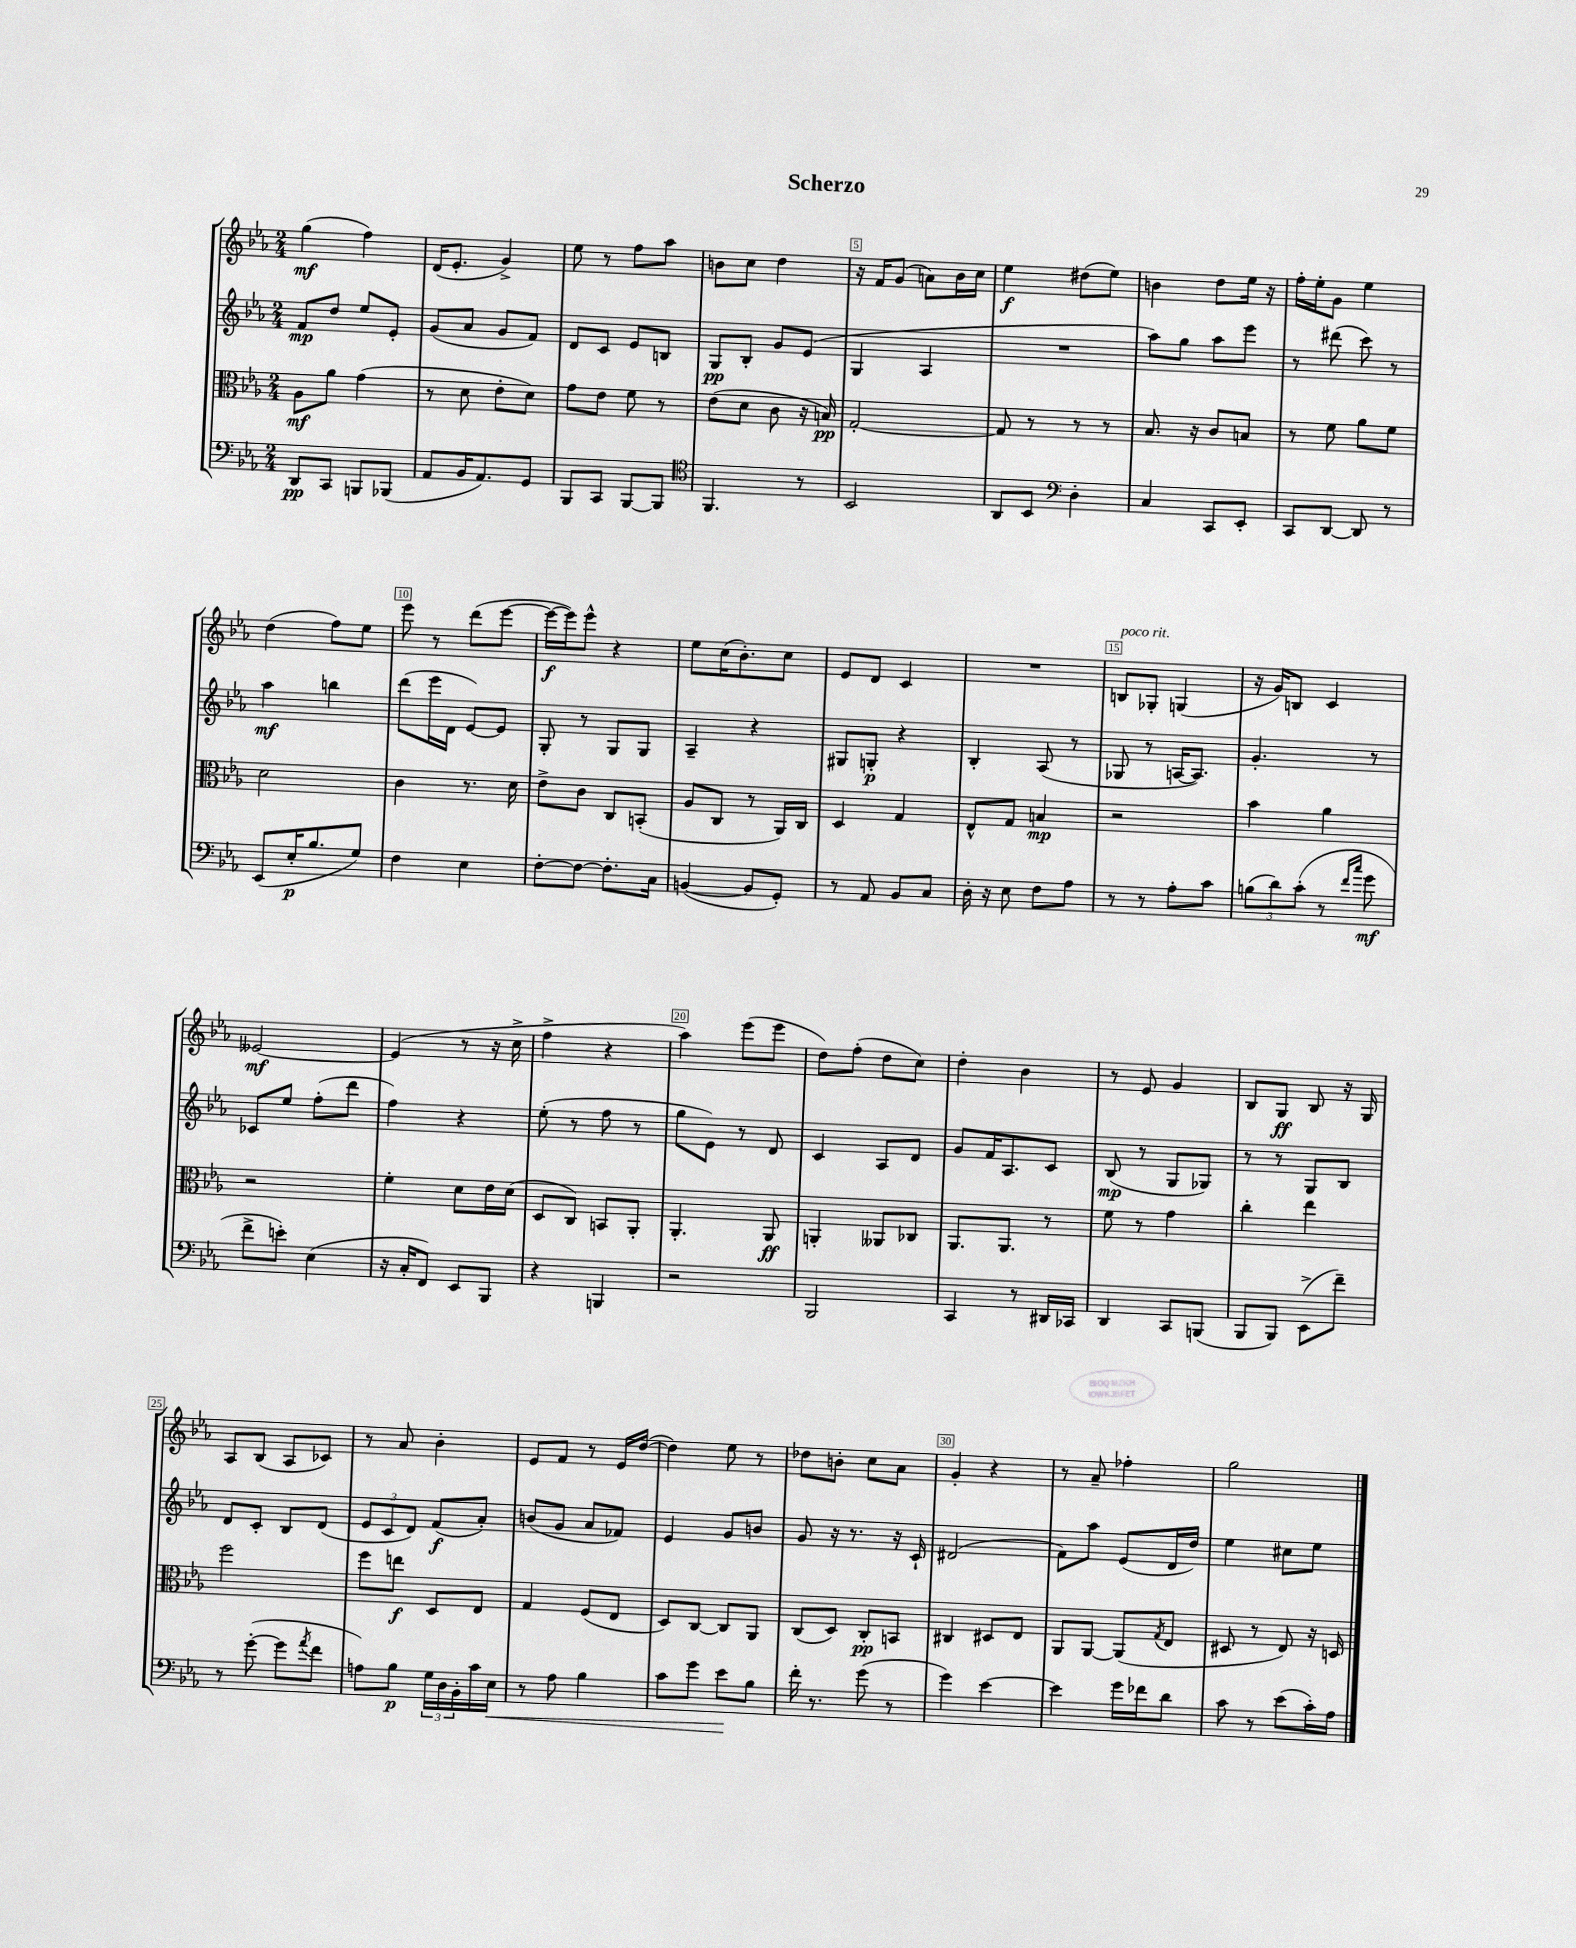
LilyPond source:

\header { title = "Scherzo" }
<<
\new StaffGroup <<
\new Staff = "s0" {
    \clef treble \key ees \major \numericTimeSignature \time 2/4
    g''4\mf( f''4) |
    d'16( ees'8.-. g'4->) |
    ees''8 r8 f''8 aes''8 |
    b'8 c''8 d''4 |
    r16 f'16 g'8( a'8) bes'16 c''16 |
    ees''4\f dis''8( ees''8) |
    b'4 d''8 ees''16 r16 |
    f''16-. ees''16-. g'8 ees''4 |
    d''4( f''8) ees''8 |
    ees'''8 r8 d'''8( ees'''8~ |
    ees'''16~\f ees'''16) ees'''8-^ r4 |
    ees''8 c''16( bes'8.-.) c''8 |
    ees'8 d'8 c'4 |
    R2 |
    b8^\markup { \italic "poco rit." } ges8-. g4( |
    r16 g'16) b8 c'4 |
    eeses'2~\mf |
    eeses'4( r8 r16 c''16-> |
    f''4-> r4 |
    aes''4) ees'''8( ees'''8 |
    d''8) f''8-.( d''8 c''8) |
    d''4-. bes'4 |
    r8 ees'8 g'4 |
    bes8 g8\ff bes8 r16 g16 |
    aes8 bes8( aes8 ces'8) |
    r8 aes'8 bes'4-. |
    ees'8 f'8 r8 ees'16 d''16~( |
    d''4) ees''8 r8 |
    des''8 b'8-. c''8 aes'8 |
    g'4-. r4 |
    r8 aes'8-- fes''4-. |
    g''2 \bar "|." |
}
\new Staff = "s1" {
    \clef treble \key ees \major \numericTimeSignature \time 2/4
    f'8\mp d''8 ees''8 ees'8-. |
    g'8( aes'8 g'8 f'8) |
    d'8 c'8 ees'8 b8 |
    g8\pp bes8-. g'8 ees'8( |
    g4 aes4 |
    R2 |
    aes''8) g''8 aes''8 ees'''8 |
    r8 dis'''8( c'''8) r8 |
    aes''4\mf b''4 |
    d'''8( ees'''16 d'16 ees'8~) ees'8 |
    g8-. r8 g8 g8 |
    aes4-- r4 |
    gis8 g8-.\p r4 |
    bes4-. aes8( r8 |
    ges8 r8 a16~ a8.) |
    g'4.-. r8 |
    ces'8 ees''8 f''8-.( d'''8 |
    f''4) r4 |
    ees''8-.( r8 f''8 r8 |
    g''8 ees'8) r8 d'8 |
    c'4 aes8 d'8 |
    g'8 f'16 aes8. c'8 |
    bes8\mp( r8 g8 ges8) |
    r8 r8 g8 bes8 |
    d'8 c'8-. bes8 d'8( |
    \tuplet 3/2 { ees'8 c'8 d'8) } f'8\f( aes'8-.) |
    b'8( g'8 aes'8 fes'8) |
    ees'4 g'8 b'8 |
    g'8 r16 r8. r16 c'16-! |
    dis'2( |
    f'8) aes''8 ees'8( d'16 d''16) |
    ees''4 cis''8 ees''8 \bar "|." |
}
\new Staff = "s2" {
    \clef alto \key ees \major \numericTimeSignature \time 2/4
    aes8\mf aes'8 g'4( |
    r8 d'8 ees'8-. d'8) |
    g'8 ees'8 f'8 r8 |
    ees'8( d'8 c'8 r16 b16\pp) |
    g2~-. |
    g8 r8 r8 r8 |
    bes8. r16 c'8 b8 |
    r8 f'8 aes'8 f'8 |
    d'2 |
    c'4 r8. d'16 |
    ees'8-> c'8 c8 b,8-.( |
    aes8 c8 r8 aes,16) c16 |
    d4 g4 |
    ees8-^ g8 b4\mp |
    r2 |
    bes'4 aes'4 |
    r2 |
    f'4-. d'8 ees'16 d'16( |
    d8 c8) b,8 aes,8-. |
    aes,4.-. aes,8\ff |
    a,4-. aeses,8 ces8 |
    aes,8. aes,8. r8 |
    f'8 r8 g'4 |
    c''4-. ees''4 |
    f''2 |
    f''8 e''8\f d8 ees8 |
    g4 f8( ees8 |
    d8) c8~ c8 aes,8 |
    c8( d8) c8-.\pp b,8 |
    cis4 dis8 ees8 |
    aes,8 aes,8~ aes,8( \acciaccatura { g8 } ees8 |
    dis8 r8 ees8) r16 d16 \bar "|." |
}
\new Staff = "s3" {
    \clef bass \key ees \major \numericTimeSignature \time 2/4
    d,8\pp c,8 b,,8 bes,,8( |
    aes,8 bes,16 aes,8.) g,8 |
    bes,,8 c,8 bes,,8~ bes,,8 |
    \clef tenor f,4. r8 |
    bes,2 |
    aes,8 bes,8 \clef bass d4-. |
    c4 c,8 ees,8-. |
    c,8 d,8~ d,8 r8 |
    ees,8( ees16-.\p bes8. g8) |
    f4 ees4 |
    f8~-. f8~ f8.-. c16 |
    b,4~( b,8 g,8-.) |
    r8 aes,8 bes,8 c8 |
    d16-. r16 ees8 f8 aes8 |
    r8 r8 aes8-. c'8 |
    \tuplet 3/2 { b8( d'8) c'8-.( } r8 \grace { f'16 c''16 } g'8\mf |
    f'8-> e'8-.) ees4( |
    r16 c16-. f,8) ees,8 bes,,8 |
    r4 b,,4 |
    r2 |
    bes,,2 |
    c,4 r8 dis,16 ces,16 |
    d,4 c,8 b,,8( |
    bes,,8 bes,,8) ees,8->( f'8--) |
    r8 g'8~-.( g'8 \acciaccatura { aes'8 } f'8 |
    a8) bes8\p \tuplet 3/2 { g16 d16 bes,16-. } c'16 ees16\< |
    r8 aes8 bes4 |
    c'8 g'8 ees'8\! bes8 |
    f'16-. r8. g'8( r8 |
    g'4) ees'4~ |
    ees'4 g'16 fes'16 d'8 |
    c'8 r8 ees'8( c'16-.) aes16 \bar "|." |
}
>>
>>
\layout { \context { \Score \override BarNumber.break-visibility = ##(#f #t #t) barNumberVisibility = #(every-nth-bar-number-visible 5) \override BarNumber.stencil = #(make-stencil-boxer 0.1 0.3 ly:text-interface::print) } }
